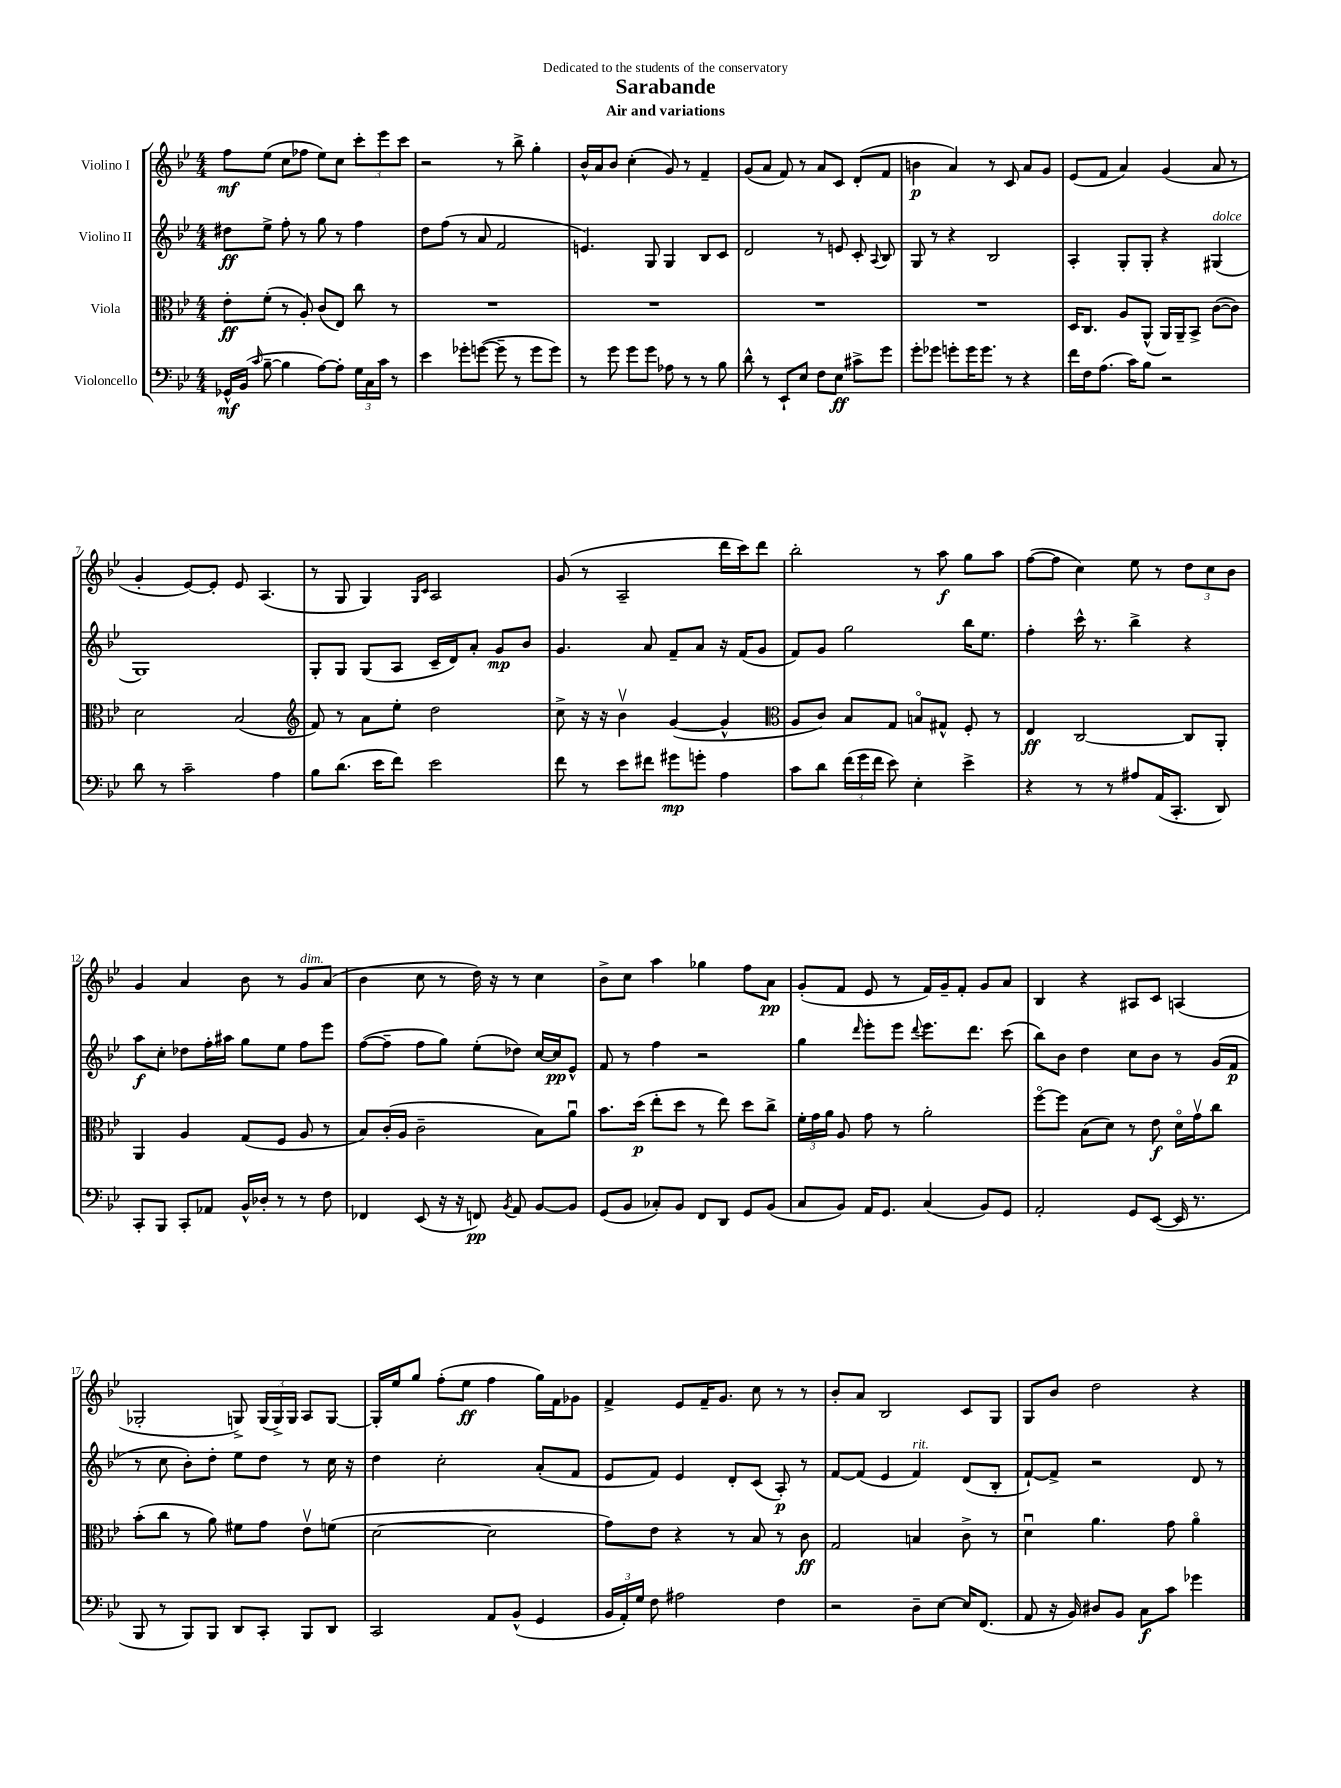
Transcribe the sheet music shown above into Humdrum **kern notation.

**kern	**dynam	**kern	**dynam	**kern	**dynam	**kern	**dynam
*part4	*part4	*part3	*part3	*part2	*part2	*part1	*part1
*staff4	*staff4	*staff3	*staff3	*staff2	*staff2	*staff1	*staff1
*I"Violoncello	*	*I"Viola	*	*I"Violino II	*	*I"Violino I	*
*clefF4	*	*clefC3	*	*clefG2	*	*clefG2	*
*k[b-e-]	*	*k[b-e-]	*	*k[b-e-]	*	*k[b-e-]	*
*M4/4	*	*M4/4	*	*M4/4	*	*M4/4	*
=1	=1	=1	=1	=1	=1	=1	=1
16GG-X^^/LL	mf	8e-'\L	ff	8dd#X\L	ff	8ff\L	mf
(16BB-/JJ	.	.	.	.	.	.	.
16qqc/	.	.	.	.	.	.	.
[8B-~\	.	(8f'\J	.	8ee-^\J	.	(8ee-\J	.
4B-\]	.	8r	.	8ff'\	.	8cc\L	.
.	.	8A'/)	.	8r	.	8ff-X\J	.
[8A\L)	.	(8c/L	.	8gg\	.	8ee-\L)	.
8A'\J]	.	8E-/J)	.	8r	.	8cc\J	.
24G\LL	.	8cc\	.	4ff\	.	12ccc'\L	.
24C\	.	.	.	.	.	.	.
24c\JJ	.	.	.	.	.	12eee-\	.
8r	.	8r	.	.	.	.	.
.	.	.	.	.	.	12ccc\J	.
=2	=2	=2	=2	=2	=2	=2	=2
4e-\	.	1r	.	8dd\L	.	2r	.
.	.	.	.	(8ff\J	.	.	.
8g-X'\L	.	.	.	8r	.	.	.
([8gn\J	.	.	.	8a/	.	.	.
8g~\]	.	.	.	2f/	.	8r	.
8r	.	.	.	.	.	8bb-^\	.
8g\L	.	.	.	.	.	4gg'\	.
8g\J)	.	.	.	.	.	.	.
=3	=3	=3	=3	=3	=3	=3	=3
8r	.	1r	.	4.en/)	.	16b-^^/LL	.
.	.	.	.	.	.	16a/J	.
8g\	.	.	.	.	.	8b-/J	.
8g\L	.	.	.	.	.	(4cc'\	.
8g\J	.	.	.	8G/	.	.	.
8A-X\	.	.	.	4G/	.	8g/)	.
8r	.	.	.	.	.	8r	.
8r	.	.	.	8B-/L	.	4f~/	.
8B-\	.	.	.	8c/J	.	.	.
=4	=4	=4	=4	=4	=4	=4	=4
8d^^\	.	1r	.	2d/	.	(8g/L	.
8r	.	.	.	.	.	8a/J	.
8EE-`/L	.	.	.	.	.	8f/)	.
8E-/J	.	.	.	.	.	8r	.
8F\L	.	.	.	8r	.	8a/L	.
8E-\J	ff	.	.	8en/	.	8c/J	.
8c#X^\L	.	.	.	8c'/	.	(8d'/L	.
.	.	.	.	8qqA/	.	.	.
8g\J	.	.	.	8B-/	.	8f/J	.
=5	=5	=5	=5	=5	=5	=5	=5
8g'\L	.	1r	.	8G/	.	4bn\	p
8g-X\J	.	.	.	8r	.	.	.
8gn'\L	.	.	.	4r	.	4a/)	.
16g\K	.	.	.	.	.	.	.
8.g\J	.	.	.	.	.	.	.
.	.	.	.	2B-/	.	8r	.
8r	.	.	.	.	.	8c/	.
4r	.	.	.	.	.	8a/L	.
.	.	.	.	.	.	8g/J	.
=6	=6	=6	=6	=6	=6	=6	=6
16f\LL	.	16D/KL	.	4A'/	.	(8e-/L	.
16F\J	.	8.C/J	.	.	.	.	.
(8.A\J	.	.	.	.	.	8f/J	.
.	.	8A/L	.	8G'/L	.	4a/)	.
16c\KL)	.	.	.	.	.	.	.
8B-\J	.	(8AA^^/J	.	8G'/J	.	.	.
2r	.	16AA/LL)	.	4r	.	(4g/	.
.	.	16AA~/J	.	.	.	.	.
.	.	8BB-^/J	.	.	.	.	.
!	!	!	!	!LO:TX:a:i:t=dolce	!	!	!
.	.	([8c\L	.	(4G#X/	.	8a/	.
.	.	8c\J])	.	.	.	8r	.
!!LO:LB:g=z
=7	=7	=7	=7	=7	=7	=7	=7
8d\	.	2d\	.	1G)	.	4g'/	.
8r	.	.	.	.	.	.	.
2c~\	.	.	.	.	.	[8e-/L)	.
.	.	.	.	.	.	8e-'/J]	.
.	.	(2B-/	.	.	.	8e-/	.
.	.	.	.	.	.	(4.A/	.
4A\	.	.	.	.	.	.	.
=8	=8	=8	=8	=8	=8	=8	=8
*	*	*clefG2	*	*	*	*	*
8B-\L	.	8f/)	.	8G'/L	.	8r	.
(8.d\J	.	8r	.	8G/J	.	8G/	.
.	.	8a\L	.	(8G/L	.	4G/)	.
16e-\KL	.	.	.	.	.	.	.
8f\J)	.	8ee-'\J	.	8A/J	.	.	.
.	.	.	.	.	.	16qqG/LL	.
.	.	.	.	.	.	16qqc/JJ	.
2e-\	.	2dd\	.	16c~/LL	.	2A/	.
.	.	.	.	16d/J)	.	.	.
.	.	.	.	8a'/J	.	.	.
.	.	.	.	8g/L	mp	.	.
.	.	.	.	8b-/J	.	.	.
=9	=9	=9	=9	=9	=9	=9	=9
8f\	.	8cc^\	.	4.g/	.	(8g/	.
8r	.	16r	.	.	.	8r	.
.	.	16r	.	.	.	.	.
8e-\L	.	4b-v\	.	.	.	2A~/	.
8f#X\J	.	.	.	8a/	.	.	.
8g#X\L	mp	([4g/	.	8f~/L	.	.	.
8gn'\J	.	.	.	8a/J	.	.	.
4A\	.	4g^^/]	.	16r	.	16ddd\LL	.
.	.	.	.	(16f/KL	.	16ccc\J)	.
.	.	.	.	8g/J	.	8ddd\J	.
=10	=10	=10	=10	=10	=10	=10	=10
*	*	*clefC3	*	*	*	*	*
8c\L	.	8A/L	.	8f/L)	.	2bb-'\	.
8d\J	.	8c/J)	.	8g/J	.	.	.
(24f\LL	.	8B-/L	.	2gg\	.	.	.
24g\	.	.	.	.	.	.	.
24f\JJ	.	.	.	.	.	.	.
8e-\)	.	8G/J	.	.	.	.	.
4E-'\	.	8Bn/L	.	.	.	8r	.
.	.	8G#X^^/J	.	.	.	8aa\	f
4e-^\	.	8F'/	.	16bb-\KL	.	8gg\L	.
.	.	.	.	8.ee-\J	.	.	.
.	.	8r	.	.	.	8aa\J	.
=11	=11	=11	=11	=11	=11	=11	=11
4r	.	4E-/	ff	4ff'\	.	([8ff\L	.
.	.	.	.	.	.	8ff\J]	.
8r	.	[2C/	.	16ccc^^\	.	4cc\)	.
.	.	.	.	8.r	.	.	.
8r	.	.	.	.	.	.	.
8A#X/L	.	.	.	4bb-^\	.	8ee-\	.
(16AA/K	.	.	.	.	.	8r	.
8.CC'/J	.	.	.	.	.	.	.
.	.	8C/L]	.	4r	.	12dd\L	.
.	.	.	.	.	.	12cc\	.
8DD/)	.	8AA'/J	.	.	.	.	.
.	.	.	.	.	.	12b-\J	.
!!LO:LB:g=z
=12	=12	=12	=12	=12	=12	=12	=12
8CC'/L	.	4AA/	.	8aa\L	f	4g/	.
8BBB-/J	.	.	.	8cc'\J	.	.	.
8CC'/L	.	4A/	.	8dd-X\L	.	4a/	.
8AA-X/J	.	.	.	16ff'\L	.	.	.
.	.	.	.	16aa#X\JJ	.	.	.
16BB-^^/LL	.	(8G/L	.	8gg\L	.	8b-\	.
16D-X'/JJ	.	.	.	.	.	.	.
8r	.	8F/J	.	8ee-\J	.	8r	.
!	!	!	!	!	!	!LO:TX:a:i:t=dim.	!
8r	.	8A/	.	8ff\L	.	8g/L	.
8F\	.	8r	.	8eee-\J	.	(8a/J	.
=13	=13	=13	=13	=13	=13	=13	=13
4FF-X/	.	8B-/L)	.	([8ff\L	.	4b-\	.
.	.	(16c'/L	.	8ff~\J]	.	.	.
.	.	16A/JJ	.	.	.	.	.
(8EE-/	.	2c~\	.	8ff\L	.	8cc\	.
16r	.	.	.	8gg\J)	.	8r	.
16r	.	.	.	.	.	.	.
8FFn/)	pp	.	.	(8ee-'\L	.	16dd\)	.
.	.	.	.	.	.	16r	.
8qBB-/	.	.	.	.	.	.	.
8AA/	.	.	.	8dd-X\J)	.	8r	.
[8BB-/L	.	8B-\L)	.	[16cc/LL	.	4cc\	.
.	.	.	.	16cc/J]	pp	.	.
8BB-/J]	.	8au\J	.	8e-^^/J	.	.	.
=14	=14	=14	=14	=14	=14	=14	=14
(8GG/L	.	8.b-\L	.	8f/	.	8b-^\L	.
8BB-/J	.	.	.	8r	.	8cc\J	.
.	.	(16dd\Jk	p	.	.	.	.
8C-X'/L)	.	8ee-'\L	.	4ff\	.	4aa\	.
8BB-/J	.	8dd\J	.	.	.	.	.
8FF/L	.	8r	.	2r	.	4gg-X\	.
8DD/J	.	8ee-\)	.	.	.	.	.
8GG/L	.	8dd\L	.	.	.	8ff\L	.
(8BB-/J	.	8cc^\J	.	.	.	8a\J	pp
=15	=15	=15	=15	=15	=15	=15	=15
8C/L	.	24f'\LL	.	4gg\	.	(8g'/L	.
.	.	24g\	.	.	.	.	.
.	.	24a\JJ	.	.	.	.	.
8BB-/J)	.	8A/	.	.	.	8f/J	.
.	.	.	.	16qqddd/	.	.	.
16AA/KL	.	8g\	.	8eee-'\L	.	8e-/	.
8.GG/J	.	.	.	.	.	.	.
.	.	8r	.	8eee-\J	.	8r	.
.	.	.	.	8qqddd/	.	.	.
(4C/	.	2a'\	.	8.eee-\L	.	16f/LL)	.
.	.	.	.	.	.	16g~/J	.
.	.	.	.	.	.	8f'/J	.
.	.	.	.	8.ddd\J	.	.	.
8BB-/L)	.	.	.	.	.	8g/L	.
8GG/J	.	.	.	(8ccc\	.	8a/J	.
=16	=16	=16	=16	=16	=16	=16	=16
2AA'/	.	[8ff\L	.	8bb-\L)	.	4B-/	.
.	.	8ff\J]	.	8b-\J	.	.	.
.	.	(8B-\L	.	4dd\	.	4r	.
.	.	8d\J)	.	.	.	.	.
8GG/L	.	8r	.	8cc\L	.	8A#X/L	.
([8EE-/J	.	8e-\	f	8b-\J	.	8c/J	.
16EE-/]	.	16d\LL	.	8r	.	(4An/	.
8.r	.	16gv\J	.	.	.	.	.
.	.	8cc\J	.	(16g/LL	.	.	.
.	.	.	.	16f/JJ	p	.	.
!!LO:LB:g=z
=17	=17	=17	=17	=17	=17	=17	=17
8BBB-/	.	(8b-'\L	.	8r	.	2G-X'/	.
8r	.	8cc\J	.	8cc\	.	.	.
8BBB-/L)	.	8r	.	8b-'\L)	.	.	.
8BBB-/J	.	8a\)	.	8dd'\J	.	.	.
8DD/L	.	8f#X\L	.	8ee-\L	.	8Gn^/)	.
8CC'/J	.	8g\J	.	8dd\J	.	(24G/LL	.
.	.	.	.	.	.	24G^/)	.
.	.	.	.	.	.	24G/JJ	.
8BBB-/L	.	8e-v\L	.	8r	.	8A/L	.
8DD/J	.	(8fn\J	.	16cc\	.	[8G/J	.
.	.	.	.	16r	.	.	.
=18	=18	=18	=18	=18	=18	=18	=18
2CC/	.	[2d\	.	4dd\	.	16G'/LL]	.
.	.	.	.	.	.	16ee-/J	.
.	.	.	.	.	.	8gg/J	.
.	.	.	.	2cc'\	.	(8ff'\L	.
.	.	.	.	.	.	8ee-\J	ff
8AA/L	.	2d\]	.	.	.	4ff\	.
(8BB-^^/J	.	.	.	.	.	.	.
4GG/	.	.	.	(8a'/L	.	16gg\LL)	.
.	.	.	.	.	.	16f\J	.
.	.	.	.	8f/J	.	8g-X\J	.
=19	=19	=19	=19	=19	=19	=19	=19
24BB-/LL	.	8g\L)	.	8e-/L	.	4f^/	.
24AA'/)	.	.	.	.	.	.	.
24G/JJ	.	.	.	.	.	.	.
8F\	.	8e-\J	.	8f/J)	.	.	.
2A#X\	.	4r	.	4e-/	.	8e-/L	.
.	.	.	.	.	.	16f~/K	.
.	.	.	.	.	.	8.g/J	.
.	.	8r	.	8d'/L	.	.	.
.	.	8B-/	.	(8c/J	.	8cc\	.
4F\	.	8r	.	8A'/)	p	8r	.
.	.	8c\	ff	8r	.	8r	.
=20	=20	=20	=20	=20	=20	=20	=20
2r	.	2G/	.	[8f/L	.	8b-'/L	.
.	.	.	.	(8f/J]	.	8a/J	.
.	.	.	.	4e-/	.	2B-/	.
!	!	!	!	!LO:TX:a:i:t=rit.	!	!	!
8D~\L	.	4Bn/	.	4f/)	.	.	.
[8E-\J	.	.	.	.	.	.	.
16E-/KL]	.	8c^\	.	(8d/L	.	8c/L	.
(8.FF/J	.	.	.	.	.	.	.
.	.	8r	.	8B-'/J	.	8G/J	.
=21	=21	=21	=21	=21	=21	=21	=21
8AA/	.	4du\	.	[8f`/L)	.	8G/L	.
16r	.	.	.	8f^/J]	.	8b-/J	.
16BB-/)	.	.	.	.	.	.	.
8D#X/L	.	4.a\	.	2r	.	2dd\	.
8BB-/J	.	.	.	.	.	.	.
8C\L	f	.	.	.	.	.	.
8c\J	.	8g\	.	.	.	.	.
4g-X\	.	4a\	.	8d/	.	4r	.
.	.	.	.	8r	.	.	.
==	==	==	==	==	==	==	==
*-	*-	*-	*-	*-	*-	*-	*-
